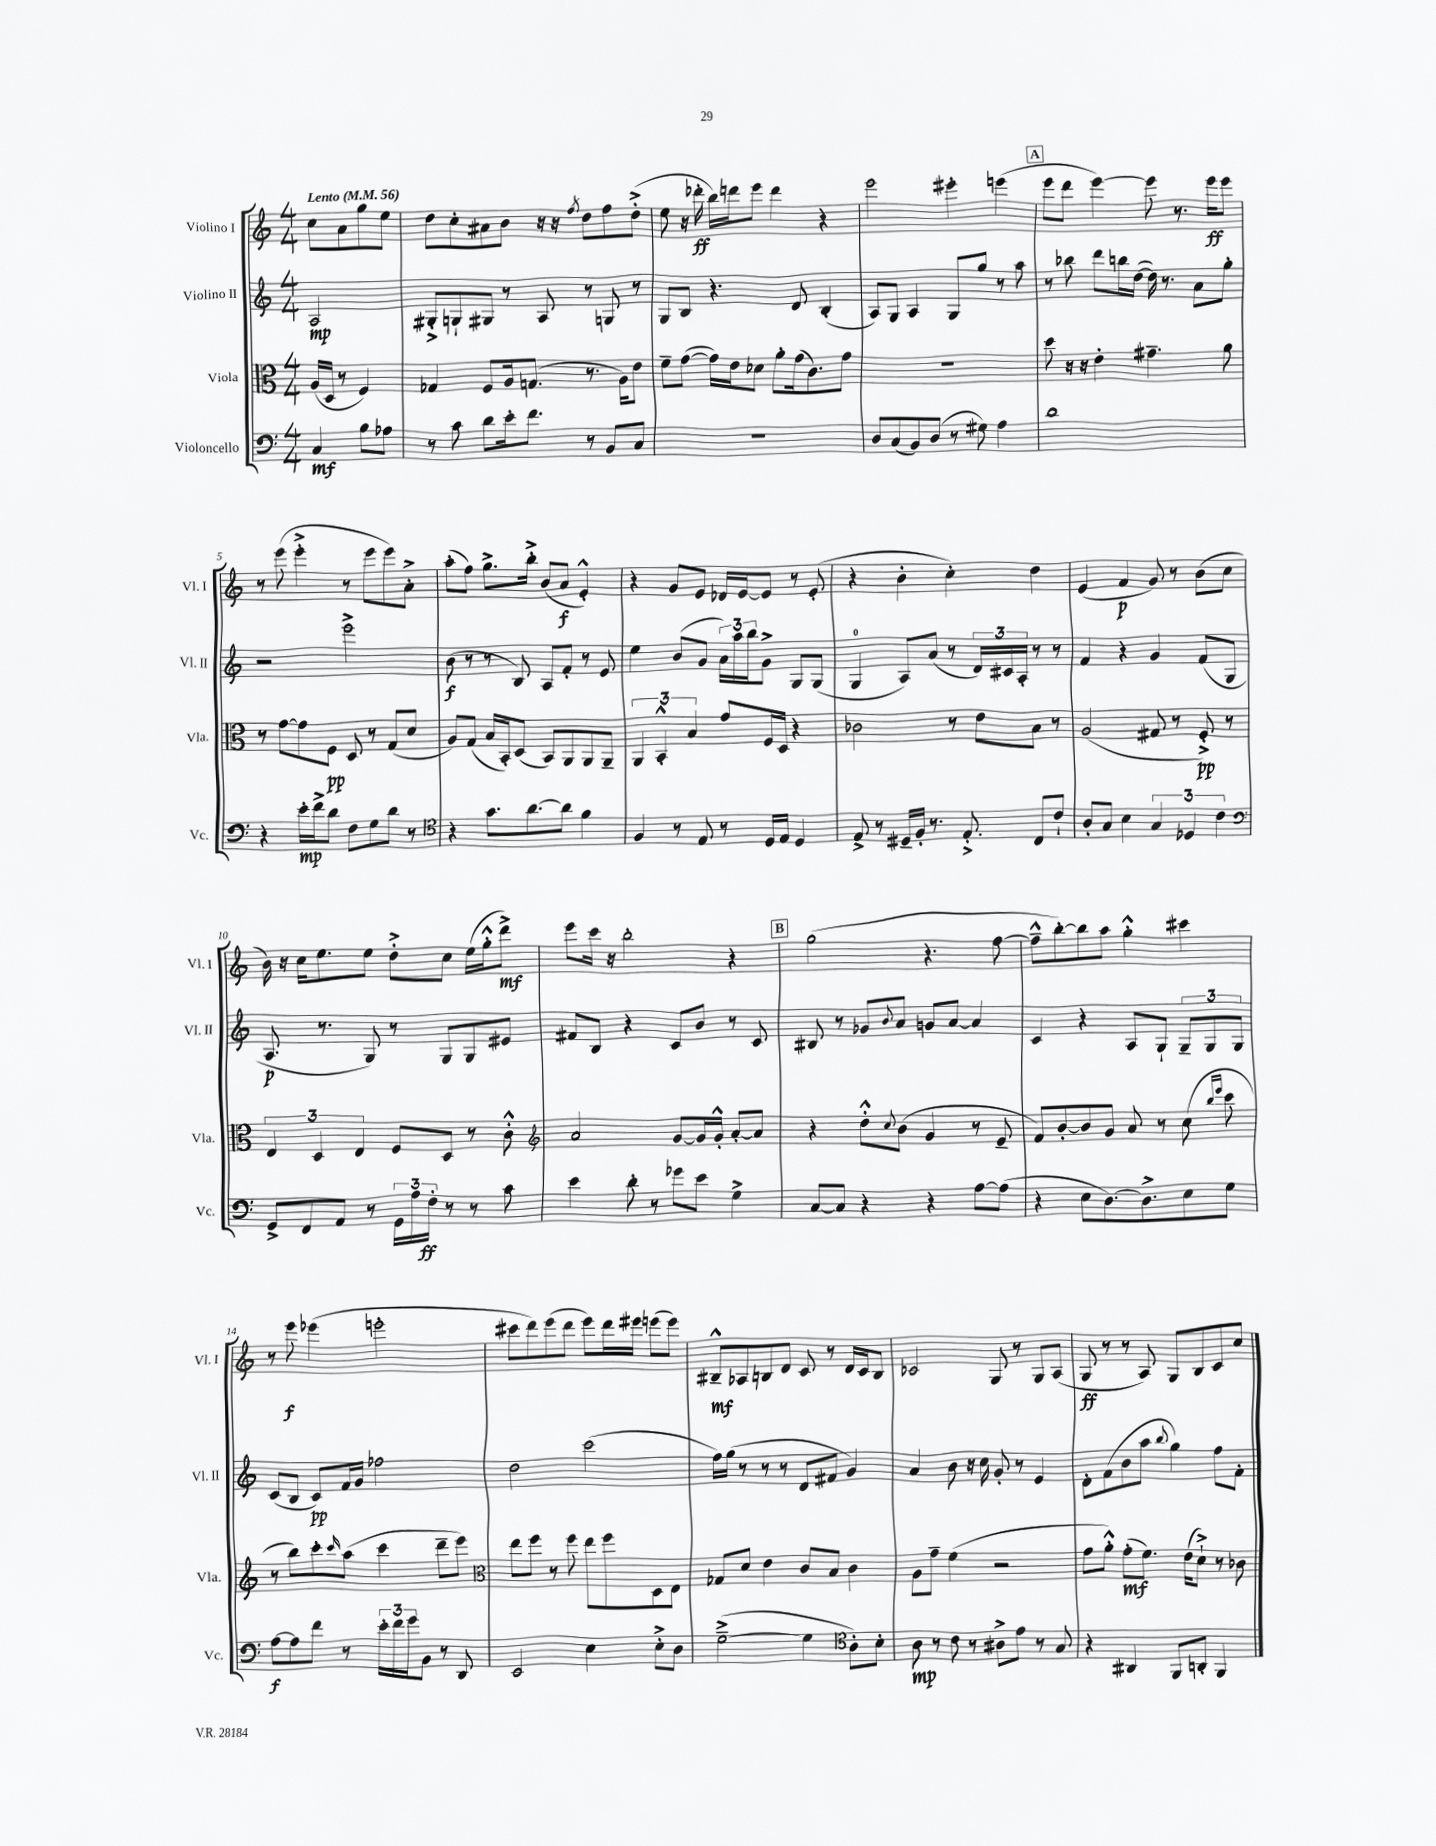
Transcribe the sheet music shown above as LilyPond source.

<<
\new StaffGroup <<
\new Staff = "s0" \with { instrumentName = "Violino I" shortInstrumentName = "Vl. I" } {
    \clef treble \key c \major \numericTimeSignature \time 4/4 \partial 2 \tempo "Lento" 4 = 56
    c''8 a'8 g''8 e''8 |
    d''8 c''8-. ais'8 b'8 r16 r16 \acciaccatura { f''8 } d''8 f''8 d''8-.->( |
    e''8 r16 des'''16-.\ff b''16) d'''16 e'''8 d'''4 r4 |
    e'''2 eis'''4-. e'''4( |
    \mark \markup { \box "A" } e'''8 d'''8 e'''4~) e'''8 r8. e'''16\ff e'''8 |
    r8 e'''8( e'''4-.-> r8 e'''8 e'''8) a'8-.-> |
    a''8-.( f''8) g''8.-> b''16-.-> b'8( a'8\f e'4-.-^) |
    r4 g'8 e'8 des'16 e'16~ e'8 r8 e'8-.( |
    r4 b'4-. c''4-.) d''4 |
    e'4( f'4\p g'8) r8 b'8( c''8 |
    b'16) r16 c''16 e''8. e''8 d''8-.-> c''8 e''16( g''16-.-^ d'''8->\mf) |
    e'''8 c'''16 r16 b''2-. r4 |
    \mark \markup { \box "B" } g''2( r4. f''8~ |
    f''8---^ b''8~-.) b''8 a''8 g''4-.-^ cis'''4 |
    r8 e'''8\f ees'''4( e'''2-. |
    cis'''8 d'''8) e'''8( d'''8 e'''8) d'''16 eis'''16 e'''8( e'''8) |
    bis8---^\mf aes8 b8 d'8 c'8 r8 d'16 c'16 b8 |
    ces'2 g8 r8 g8 a8( |
    g8\ff r8 r8 a8) g8 b8 c'8 c''8 \bar "|." |
}
\new Staff = "s1" \with { instrumentName = "Violino II" shortInstrumentName = "Vl. II" } {
    \clef treble \key c \major \numericTimeSignature \time 4/4 \partial 2
    a2\mp |
    gis8-.-> g8-! gis8 r8 a8 r8 g8 r8 |
    g8 b8 r4. d'8 b4-.( |
    a8) g8 a4 g8 g''8 r8 a''8 |
    \mark \markup { \box "A" } r8 bes''8 d'''8 b''16 d''16~( d''16) r8. a'8 g''8-. |
    r2 e'''2-> |
    b'8\f( r8 r8 b8) a8 f'8-. r8 e'8 |
    e''4 b'8( g'8 \tuplet 3/2 { a'16) a''16 b''16 } g'8-> g8 g8( |
    g4-0 a8) a'8( r8 \tuplet 3/2 { d'16) cis'16 a16-. } r8 r8 |
    f'4 r4 g'4 f'8( g8 |
    a8.\p r8. g8) r8 g8 g8 eis'8 |
    fis'8 b8 r4 c'8 b'8 r8 c'8 |
    \mark \markup { \box "B" } bis8 r8 ges'8 \appoggiatura { b'8 } a'8 g'8 a'8~ a'4 |
    c'4 r4 a8 g8-! \tuplet 3/2 { g8-- g8 g8 } |
    c'8( b8 c'8\pp) f'16 g'16 fes''2 |
    d''2 c'''2( |
    f''16) g''16( r8 r8 r8 d'8 fis'8 g'4) |
    a'4 b'8 r16 c''16 g'8-. r8 e'4 |
    d'8-. f'8( b'8 a''8 \appoggiatura { b''8 } g''4) f''8 f'8-. \bar "|." |
}
\new Staff = "s2" \with { instrumentName = "Viola" shortInstrumentName = "Vla." } {
    \clef alto \key c \major \numericTimeSignature \time 4/4 \partial 2
    a16( d16 r8 f4) |
    ges4 f8 a16 g8.( r8. a16) e'8 |
    f'8-- g'8~( g'16) e'16 des'8 a'8-. g'16( c'8.) g'8 |
    R1 |
    \mark \markup { \box "A" } d''8 r16 r16 e'4-. gis'4.-- a'8 |
    r8 g'8~ g'8 f8\pp d8 r8 g8( d'8 |
    a8) g8( b16 b,16-.) d8( b,8) a,8 a,8 a,8-- |
    \tuplet 3/2 { a,4 b,4-.-^ b4 } g'8 f16 d16 r4 |
    ces'2 r8 e'8 b8 r8 |
    a2( gis8 r8 f8-.->\pp) r8 |
    \tuplet 3/2 { e4 d4 e4 } f8 d8 r8 c'8-.-^ |
    \clef treble a'2 g'8~ g'16 g'16-.-^ a'8~-. a'8 |
    \mark \markup { \box "B" } r4 d''8-.-^ \appoggiatura { c''8 } b'8( g'4 r8 e'8-- |
    f'8) b'8~-. b'8 g'8 a'8 r8 c''8( \grace { b''16 e'''16 } c'''8 |
    r8 b''8) c'''8-. \grace { c'''16 } a''8( c'''4 d'''8-- e'''8) |
    \clef alto e''8 f''8 r8 f''8 e''8 f''8 d8 e8 |
    ges8 d'8 e'4 c'8 b8 c'4 |
    a8 g'8-- f'4( r2 |
    g'8 a'8-.-^) g'8-.\mf( f'8.) e'16( d'8-!->) r8 ces'8 \bar "|." |
}
\new Staff = "s3" \with { instrumentName = "Violoncello" shortInstrumentName = "Vc." } {
    \clef bass \key c \major \numericTimeSignature \time 4/4 \partial 2
    c4\mf b8 aes8 |
    r8 c'8 d'8 e'16-. f'8. r8 b,8 c8 |
    R1 |
    d8 c8( b,8) d8( r8 gis8) a4 |
    \mark \markup { \box "A" } d'1 |
    r4 e'16-.\mp f'16-> d'8 f8 g8 d'8 r8 |
    \clef tenor r4 g'8. a'8.~ a'8 f'4 |
    f4 r8 e8 r8 d16 e16 d4 |
    e8-> r8 dis16-- f16-. r8. e8.-.-> c8 c'8-! |
    a8-. g8 b4 \tuplet 3/2 { g4 des4 c'4 } |
    \clef bass g,8-> f,8 a,8 r8 \tuplet 3/2 { g,16 a16 f16-.\ff } r8 r8 c'8 |
    e'4 d'8-. r8 ges'8 e'8 g4-> |
    \mark \markup { \box "B" } c8~ c8 r4 r4 a8~ a8( |
    r4 e8 d8.~) d8.-> e8 g8 |
    a8~\f a8 f'8 r8 \tuplet 3/2 { e'16-. f'16 g'16 } b,8 r8 d,8 |
    e,2 e4 e8-.-> d8 |
    g2~--->( g4 \clef tenor a8-.) b8-. |
    a8\mp r8 c'8 r8 ais8-> e'8 r8 g8 |
    r4 ais,4 f,8 a,8-. f,4 \bar "|." |
}
>>
>>
